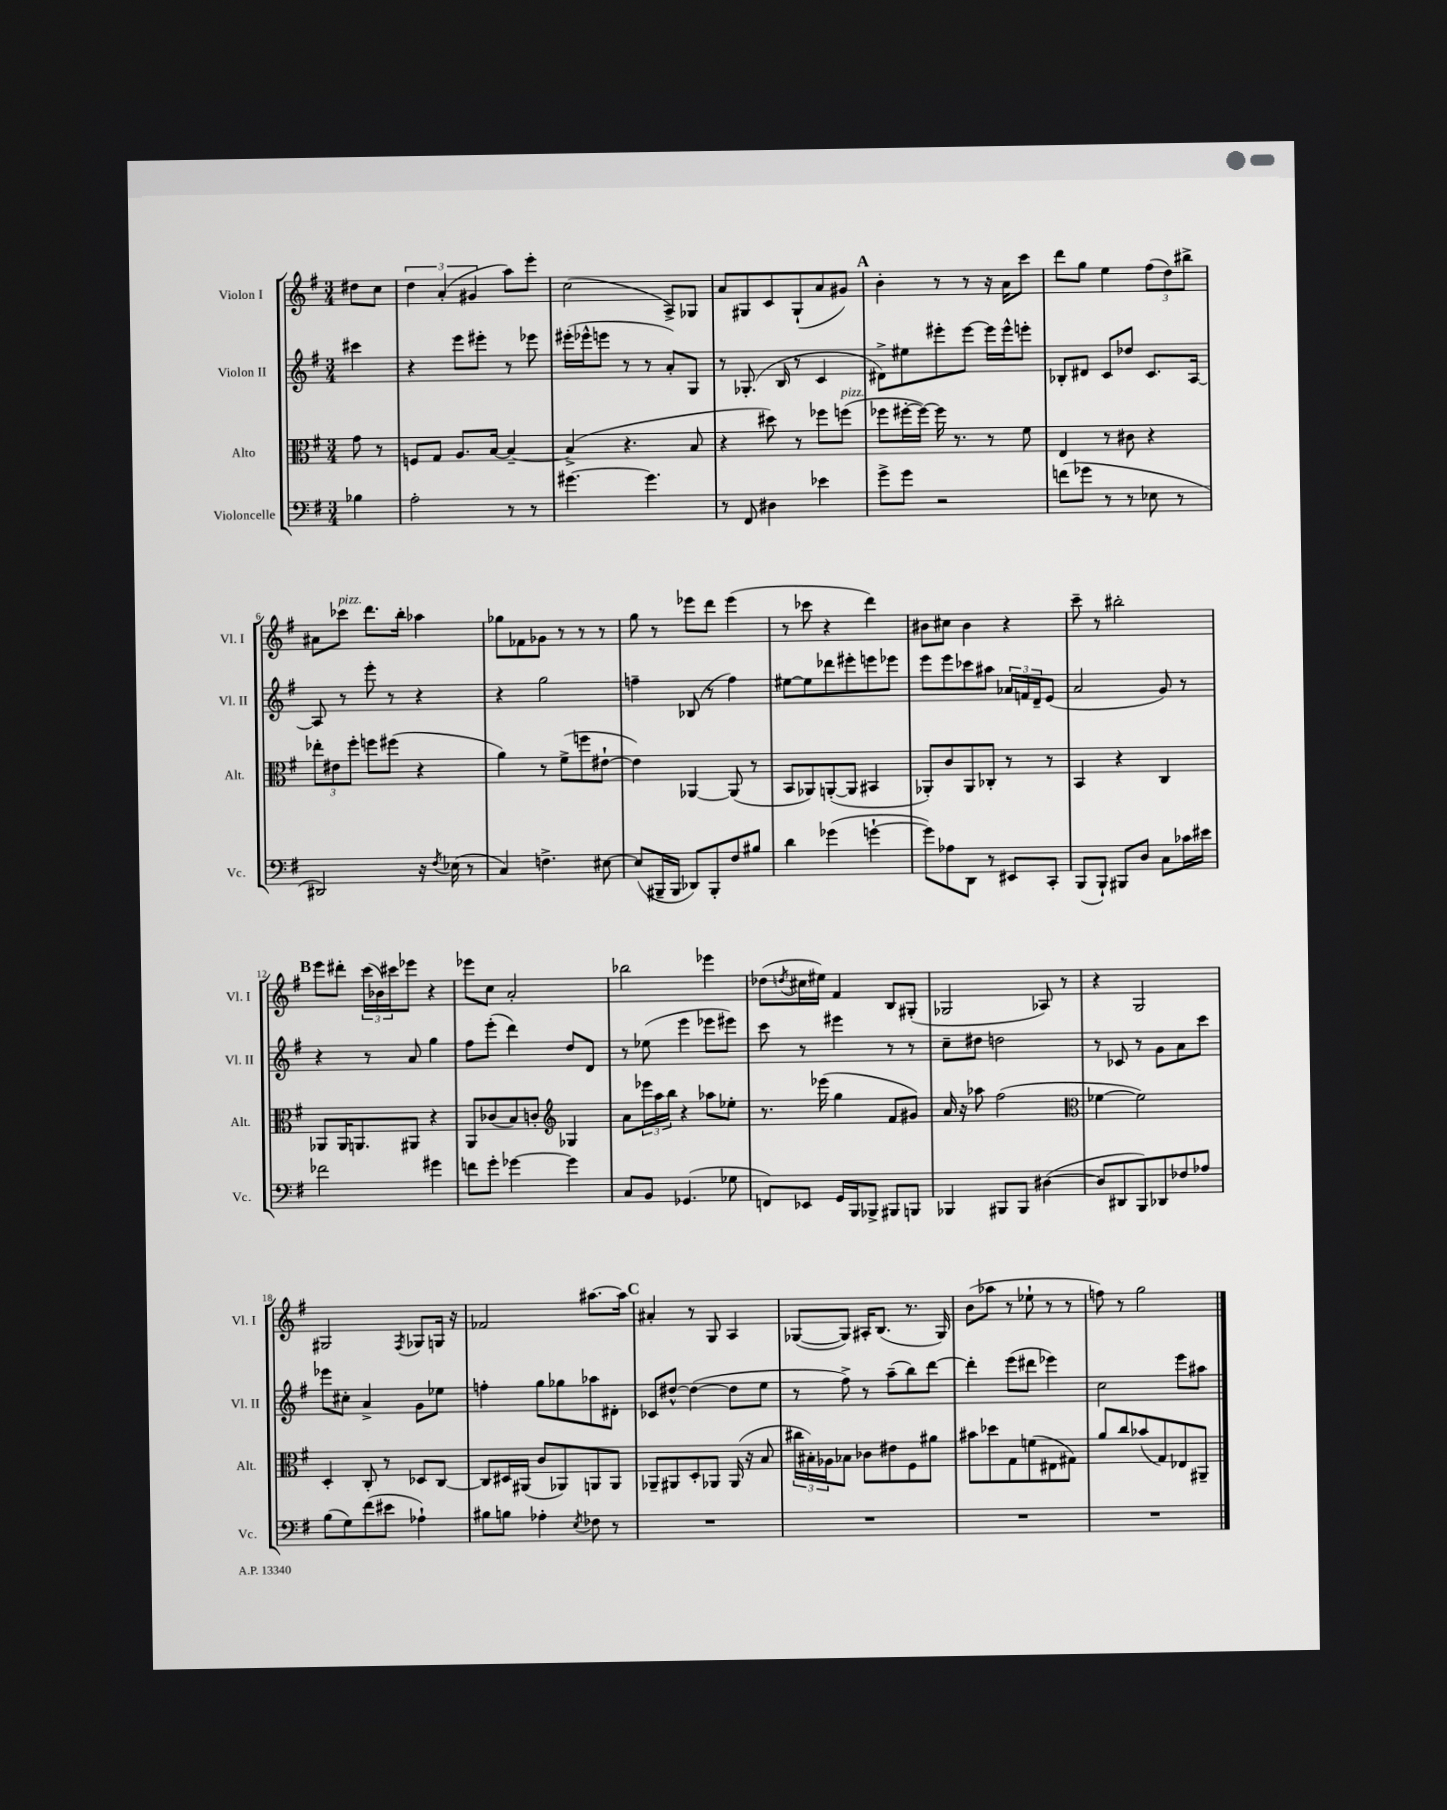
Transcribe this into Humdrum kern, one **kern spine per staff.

**kern	**kern	**kern	**kern
*staff4	*staff3	*staff2	*staff1
*clefF4	*clefC3	*clefG2	*clefG2
*k[f#]	*k[f#]	*k[f#]	*k[f#]
*M3/4	*M3/4	*M3/4	*M3/4
4B-	8g	4ccc#	8dd#
.	8r	.	8cc
=	=	=	=
2A'	8F	4r	6dd
.	8G	.	.
.	.	.	(6a'
.	8.A	8eee	.
.	.	.	6g#
.	.	8eee#'	.
.	[16B	.	.
8r	4B~_	8r	8aa)
8r	.	8eee-	8eee'
=	=	=	=
[4.g#	(4B^]	(16eee#'	(2cc
.	.	16eee-^^	.
.	.	8eee	.
.	4.r	8r	.
4.g#]	.	8r	.
.	.	8a')	8A^)
.	8B	8G	8G-
=	=	=	=
8r	4r	8r	8a
8FF#	.	(8.G-'	8G#
4D#	8dd#)	.	8c
.	.	16B	.
.	8r	8r	(8G#`
4e-	8ff-	4c	8a
.	(8ff	.	8g#)
=	=	=	=
8g^	8ff-	8d#^)	4b'
8g	[16ff#'	8ee#	.
.	16ff#_)	.	.
2r	16ff#]	8eee#'	8r
.	8.r	.	.
.	.	[8eee#	8r
.	8r	16eee#]	16r
.	.	16eee#^^	16a
.	8f#	8eee'	8ccc
=	=	=	=
(8f	4E	8B-'	8ddd
8g-	.	8d#	8gg
8r	8r	8c	4ee
8r	8c#	8dd-	.
8E-	4r	8.c	(12ff#
.	.	.	12dd)
8r	.	.	.
.	.	.	12bb#^
.	.	[16A	.
=	=	=	=
2DD#)	12ee-'	8A]	8a#
.	12e#	.	.
.	.	8r	8ccc-
.	12ff#'	.	.
.	8ff	8eee'	8.ddd
.	(8ff#	8r	.
.	.	.	16bb'
16r	4r	4r	4aa-
8qF#	.	.	.
(16E-	.	.	.
8r	.	.	.
=	=	=	=
4C)	4a)	4r	8gg-
.	.	.	8f-
4.F^	8r	2gg	8g-
.	(8f#^	.	8r
.	8ff	.	8r
[8E#	[8e#`	.	8r
=	=	=	=
(8E#]	4e#])	4ff~	8gg
16BBB#~	.	.	8r
16BBB#	.	.	.
8DD-)	[4AA-	(8B-	8eee-
8BBB#'	.	8r	8ddd
8F#	(8AA-]	4ff)	(4eee-
8B#	8r	.	.
=	=	=	=
4d	8BB	[8ee#	8r
.	8AA-)	8ee#]	8ccc-
(4g-	([8AA'	8ddd-	4r
.	8AA]	8eee#'	.
[4g`	4BB#	8eee	4ddd)
.	.	8eee-	.
=	=	=	=
8g])	8AA-')	8eee	8b#
8A-	8c	8eee	8cc#
8DD	8AA-	8ccc-	4b#
8r	8C-'	8aa#	.
8EE#	8r	24a-	4r
.	.	24f	.
.	.	24d~	.
8CC'	8r	(8e	.
=	=	=	=
(8BBB	4BB	2a	8ccc~
8BBB`)	.	.	8r
8BBB#	4r	.	2bb#'
8D	.	.	.
8C	4C	8g)	.
16c-	.	8r	.
16e#	.	.	.
=	=	=	=
2f-	8AA-	4r	8eee
.	16AA-	.	8ddd#'
.	8.AA	.	.
.	.	8r	(24ccc
.	.	.	24b-)
.	.	.	24ccc#
.	8AA#	8a	8eee-
4g#	4r	4gg	4r
=	=	=	=
8f	8AA	8ff#	8eee-
8g'	(8c-	(8eee'	8cc
[4g-	8B)	4ddd)	2a'
.	8c'	.	.
*	*clefG2	*	*
4g-]	4G-	8dd	.
.	.	8d	.
=	=	=	=
8C	8a	8r	2bb-
8BB	24eee-	(8ee-	.
.	24aa	.	.
.	24bb	.	.
(4.GG-	4r	4eee	.
.	8aa-	8eee-	4eee-
8G-	8ee-'	8eee#)	.
=	=	=	=
8FF)	8.r	8ccc	(8dd-
.	.	.	8qdd
8EE-	.	8r	16cc#
.	(16eee-	.	16ee#)
16GG	4gg	4eee#	4f#
16BBB	.	.	.
8BBB-^	.	.	.
8BBB#	8f#	8r	8B
8BBB	8g#)	8r	(8G#'
=	=	=	=
4BBB-	16a	8cc~	2G-
.	16r	.	.
.	8aa-	8dd#	.
8BBB#	(2ff#	2dd	.
8BBB#	.	.	.
([4D#	.	.	8A-)
.	.	.	8r
=	=	=	=
*	*clefC3	*	*
8D#]	[4f-	8r	4r
8DD#	.	8c-	.
8BBB)	2f-])	8r	2G
8DD-	.	8g	.
8F-	.	8a	.
8A-	.	8ccc	.
=	=	=	=
(8B	4D'	8eee-	2G#
8G)	.	8cc#'	.
(8f#	8C'	4a^	.
8e#	8r	.	.
.	.	.	8qF#
4A-`)	8D-	8g	8G-
.	[8C	8ee-	16G
.	.	.	16r
=	=	=	=
8B#	8C]	4ff'	2f-
8B	16D#	.	.
.	(16AA#	.	.
4A-'	8c	8gg	.
.	8AA-)	8gg-	.
8qE	.	.	.
8F-	8AA	8aa-	[8.aa#
8r	8AA	8d#'	.
.	.	.	16aa#]
=	=	=	=
2.r	8AA-~	8c-	4a#'
.	8AA#	[8dd#^^	.
.	8D'	(4dd#_	8r
.	8AA-	.	8G
.	(16AA-	8dd#]	4A
.	16r	.	.
.	8B	8ee	.
=	=	=	=
2.r	24cc#	8r	([8G-
.	24B#')	.	.
.	24A-	.	.
.	8B-	8ff#^)	8G-])
.	8c-	8r	16A#'
.	.	.	(8.B
.	8e#	(8aa~	.
.	8F#	8bb)	8.r
.	8a#	[8ddd	.
.	.	.	16G-)
=	=	=	=
2.r	8b#	4ddd']	(8b
.	8dd-	.	8aa-
.	8G	(8eee	8r
.	(8f	8ddd#	8ee-`
.	8E#	4eee-)	8r
.	8G#)	.	8r
=	=	=	=
2.r	8a	2cc	8ff)
.	8cc	.	8r
.	(8b-	.	2gg
.	8G)	.	.
.	8E-	8eee	.
.	8AA#~	8aa#	.
==	==	==	==
*-	*-	*-	*-
